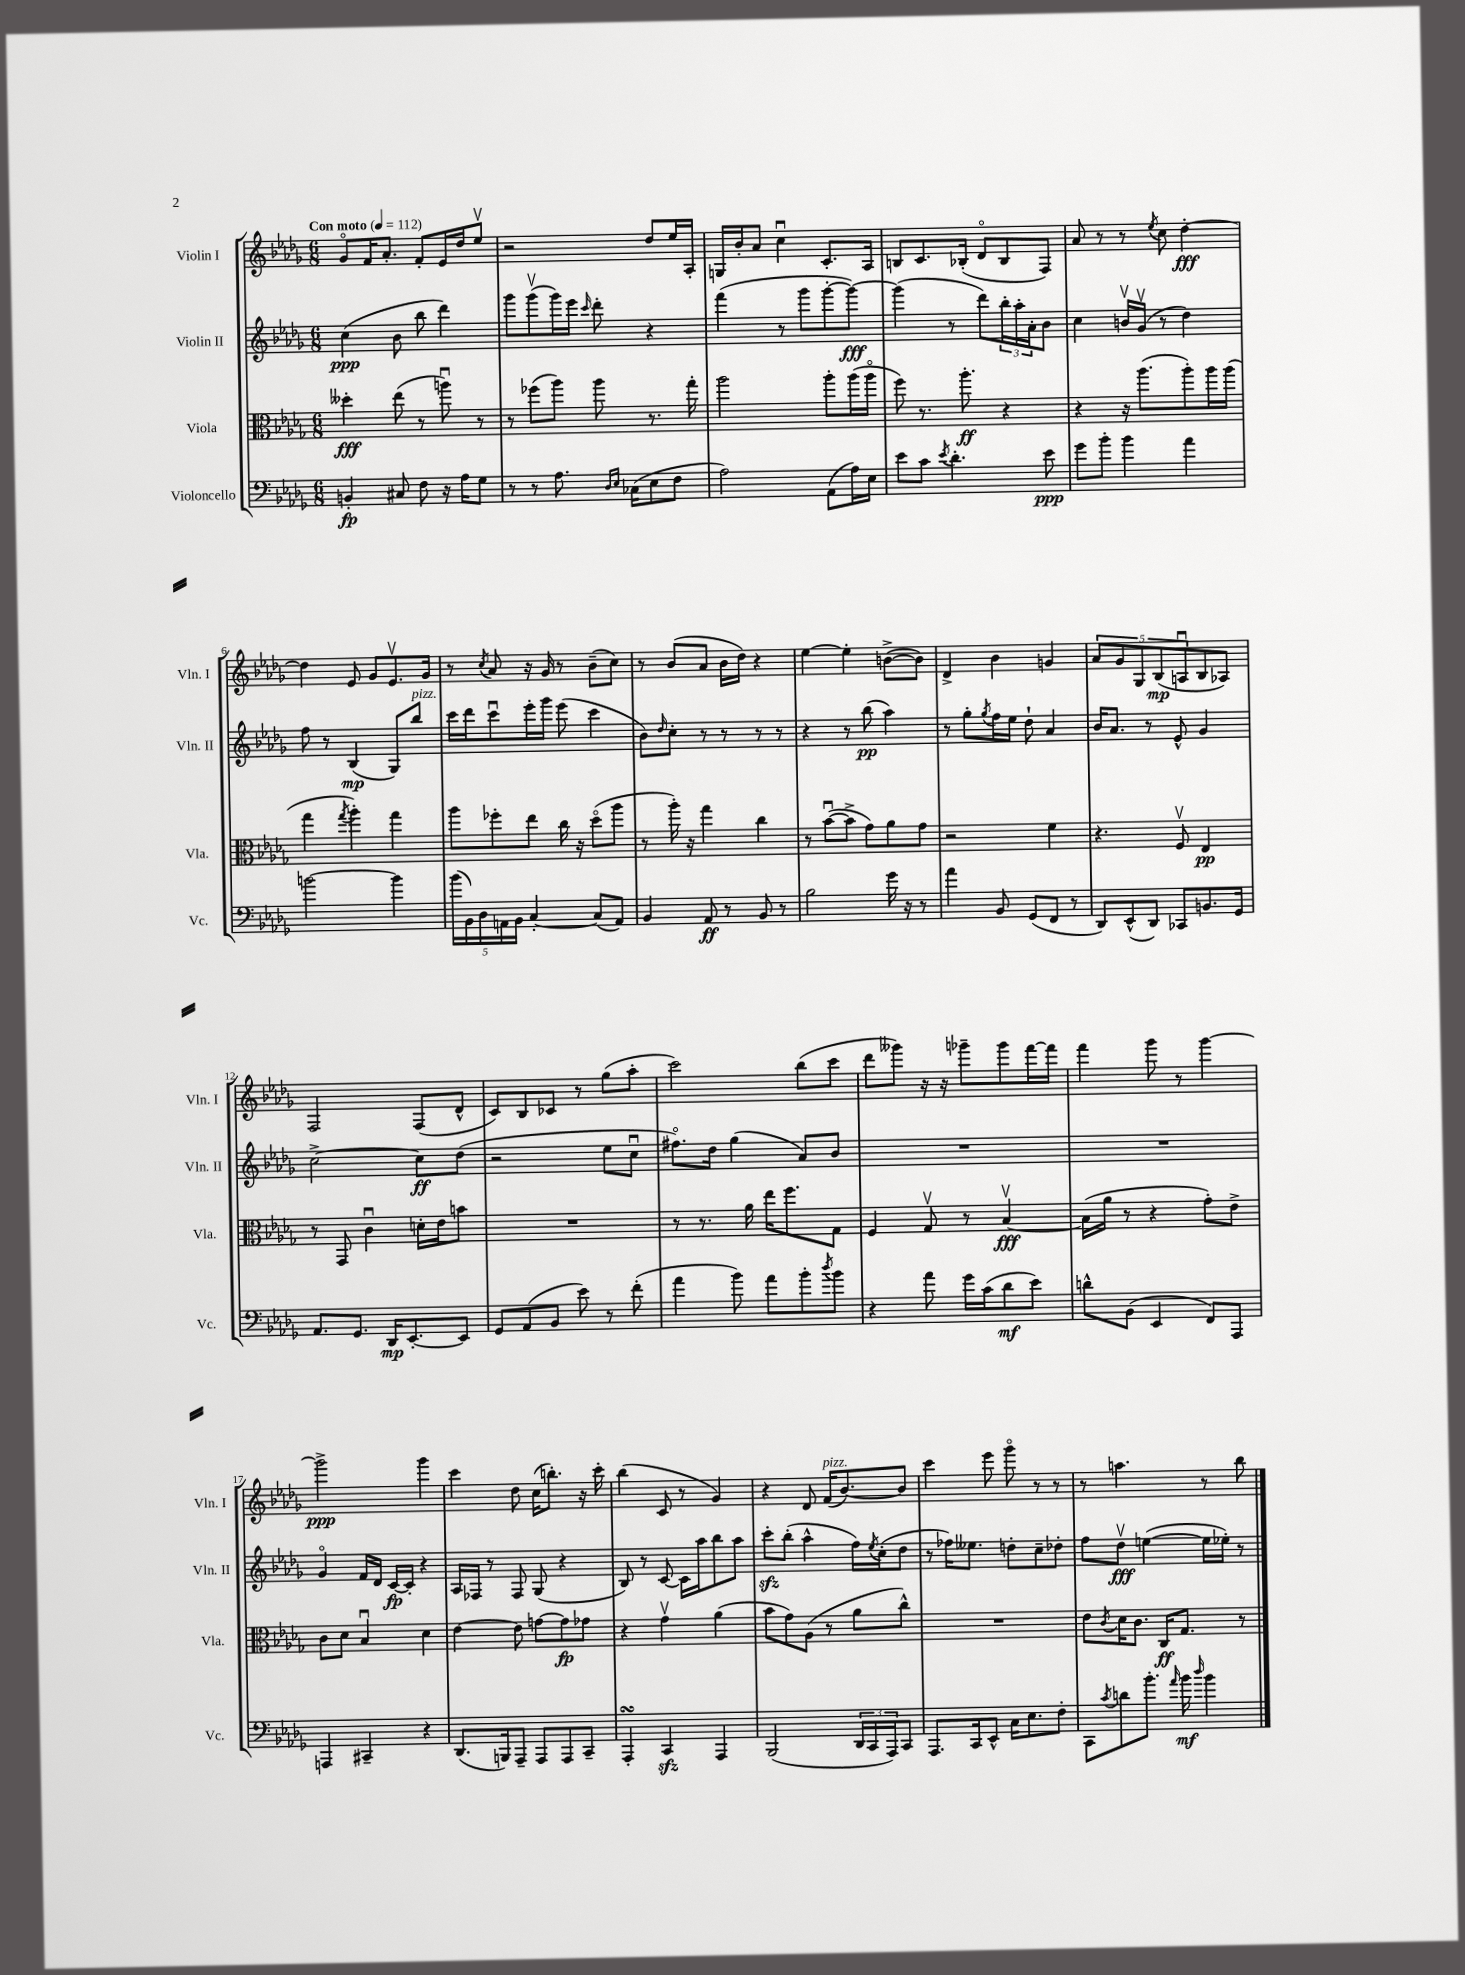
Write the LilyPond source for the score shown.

<<
\new StaffGroup <<
\new Staff = "s0" \with { instrumentName = "Violin I" shortInstrumentName = "Vln. I" } {
    \clef treble \key des \major \numericTimeSignature \time 6/8 \tempo "Con moto" 4 = 112
    ges'8\flageolet f'16 aes'8.-. f'8-. ees'16 des''16 ees''8\upbow |
    r2 des''8 ees''16 aes16-. |
    g16 bes'16-. aes'8 c''4\downbow c'8.-. aes16 |
    b8 c'8. bes16-.( des'8\flageolet bes8 f8) |
    aes'8 r8 r8 \acciaccatura { ees''8 } c''8 des''4~-.\fff |
    des''4 ees'8 ges'8 ees'8.\upbow ges'16 |
    r8 \acciaccatura { c''8 } aes'8 r16 ges'16 r8 bes'8--( c''8) |
    r8 bes'8( aes'8 bes'16 des''16) r4 |
    ees''4~ ees''4-. b'8~->( b'8) |
    des'4-> bes'4 g'4 |
    \tuplet 5/4 { aes'8 ges'8 ges8 bes8\mp( a8\downbow } bes8 aes8) |
    f2 f8( des'8-^ |
    c'8) bes8 ces'8 r8 ges''8( aes''8-. |
    c'''2) bes''8( c'''8 |
    des'''8 geses'''8) r16 r16 ges'''8-- ges'''8 f'''16~ f'''16 |
    f'''4 ges'''8 r8 ges'''4~ |
    ges'''2->\ppp ges'''4 |
    c'''4 des''8 c''16( b''8.-.) r16 c'''16-. |
    bes''4( c'8 r8 ges'4) |
    r4 des'8 f'16^\markup { \italic "pizz." }( bes'8.~) bes'8 |
    c'''4 ees'''8 ges'''8\flageolet r8 r8 |
    r8 a''4. r8 bes''8 \bar "|." |
}
\new Staff = "s1" \with { instrumentName = "Violin II" shortInstrumentName = "Vln. II" } {
    \clef treble \key des \major \numericTimeSignature \time 6/8
    c''4\ppp( bes'8 bes''8 des'''4) |
    ges'''8 ges'''8\upbow( ges'''16) ees'''16 \grace { c'''16 } des'''8-. r4 |
    f'''4( r8 ges'''8 ges'''8~-. ges'''8~\fff) |
    ges'''4( r8 des'''8) \tuplet 3/2 { bes''16-. aes''16-. aes'16-. } bes'8 |
    c''4 b'16\upbow ges'16\upbow( r8 des''4) |
    f''8 r8 bes4\mp( ges8) bes''8^\markup { \italic "pizz." } |
    c'''16 des'''16 c'''8\downbow ees'''16-. ges'''16 ees'''8( c'''4 |
    bes'8) \grace { des''16 } c''8-. r8 r8 r8 r8 |
    r4 r8 bes''8\pp( aes''4) |
    r8 ges''8-. \acciaccatura { ges''8 } f''16 ees''16 des''8-! aes'4 |
    bes'16 aes'8. r8 ees'8-^ ges'4 |
    c''2~-> c''8\ff des''8( |
    r2 ees''8 c''8\downbow |
    fis''8.\flageolet) des''16 ges''4( aes'8) bes'8 |
    R2. |
    R2. |
    ges'4\flageolet f'16 des'16 c'16~\fp c'16-. r4 |
    aes16 fes16 r8 fes8 ges8( r4 |
    bes8) r8 c'8~ c'16 aes''16 bes''8 aes''8 |
    c'''8-.\sfz bes''8-.( aes''4-^ f''16) \acciaccatura { ees''8 } c''16-.( des''8 |
    r8 fes''16) eeses''8. d''8-. c''8-- des''8-. |
    f''8 des''8\upbow\fff e''4~( e''16 ees''16-.) r8 \bar "|." |
}
\new Staff = "s2" \with { instrumentName = "Viola" shortInstrumentName = "Vla." } {
    \clef alto \key des \major \numericTimeSignature \time 6/8
    deses''4-.\fff ees''8( r8 a''8\downbow) r8 |
    r8 fes''8( aes''8) aes''8 r8. ges''16-. |
    aes''2 aes''8-. aes''16( aes''16\flageolet |
    f''8) r8. aes''8.-.\ff r4 |
    r4 r16 aes''8.( aes''8-.) aes''16 aes''16( |
    ges''4 \acciaccatura { ges''8 } aes''4-.) ges''4 |
    aes''8 fes''8-. ees''8 c''16 r16 des''8\flageolet( aes''8 |
    r8 aes''16-.) r16 ges''4 c''4 |
    r8 bes'8~\downbow( bes'8-> ges'8) aes'8 ges'8 |
    r2 f'4 |
    r4. f8\upbow ees4\pp |
    r8 ges,8 c'4\downbow d'16-. ees'16 b'8 |
    R2. |
    r8 r8. aes'16 ees''16 f''8. ges8 |
    f4 ges8\upbow r8 bes4~\upbow\fff |
    bes16( aes'16 r8 r4 ges'8-.) ees'8-> |
    c'8 des'8 bes4\downbow des'4 |
    ees'4~ ees'8 g'8~ g'8\fp ges'8 |
    r4 ges'4\upbow aes'4( |
    bes'8 ges'8) aes8( r8 aes'8 c''8-^) |
    R2. |
    ees'8 \acciaccatura { c'8 } des'16 c'8. c16\ff ges8. r8 \bar "|." |
}
\new Staff = "s3" \with { instrumentName = "Violoncello" shortInstrumentName = "Vc." } {
    \clef bass \key des \major \numericTimeSignature \time 6/8
    b,4-.\fp cis8 f8 r16 aes16 ges8 |
    r8 r8 aes8. \grace { des16 ees16 } ces16( ees8 f8 |
    aes2) aes,8( aes16) ees16 |
    ees'8 c'8 \acciaccatura { ees'8 } des'4.-. ees'8\ppp |
    ges'8 bes'8-. bes'4 aes'4 |
    b'2~ b'4 |
    \tuplet 5/4 { bes'16( bes,16) des16 a,16 bes,16 } c4~-. c8( a,8) |
    bes,4 aes,8\ff r8 bes,8 r8 |
    bes2 ges'16 r16 r8 |
    aes'4 bes,8 ges,8( f,8 r8 |
    des,8) ees,8-^( des,8) ces,8 b,8. ges,16 |
    aes,8. ges,8. des,16\mp ees,8.~-. ees,8 |
    ges,8 aes,8( bes,8 ees'8) r8 f'8-.( |
    aes'4 bes'8) aes'8 bes'8-. \acciaccatura { des''8 } bes'8 |
    r4 aes'8 ges'16 c'16( des'8\mf ees'8) |
    d'8-^ bes,8( ees,4 f,8) aes,,8 |
    a,,4 cis,4-- r4 |
    des,8.( b,,16) aes,,8-- aes,,8 aes,,8 c,8-- |
    aes,,4-.\turn c,4\sfz aes,,4 |
    bes,,2( \tuplet 3/2 { des,16 c,16 aes,,16) } c,8 |
    aes,,8. c,16 ees,8-^ c16 ees8. f8-. |
    c,8 \acciaccatura { c'8 } d'8 bes'8.-. \grace { aes'16 } bes'16\mf \grace { des''16 } bes'4 \bar "|." |
}
>>
>>
